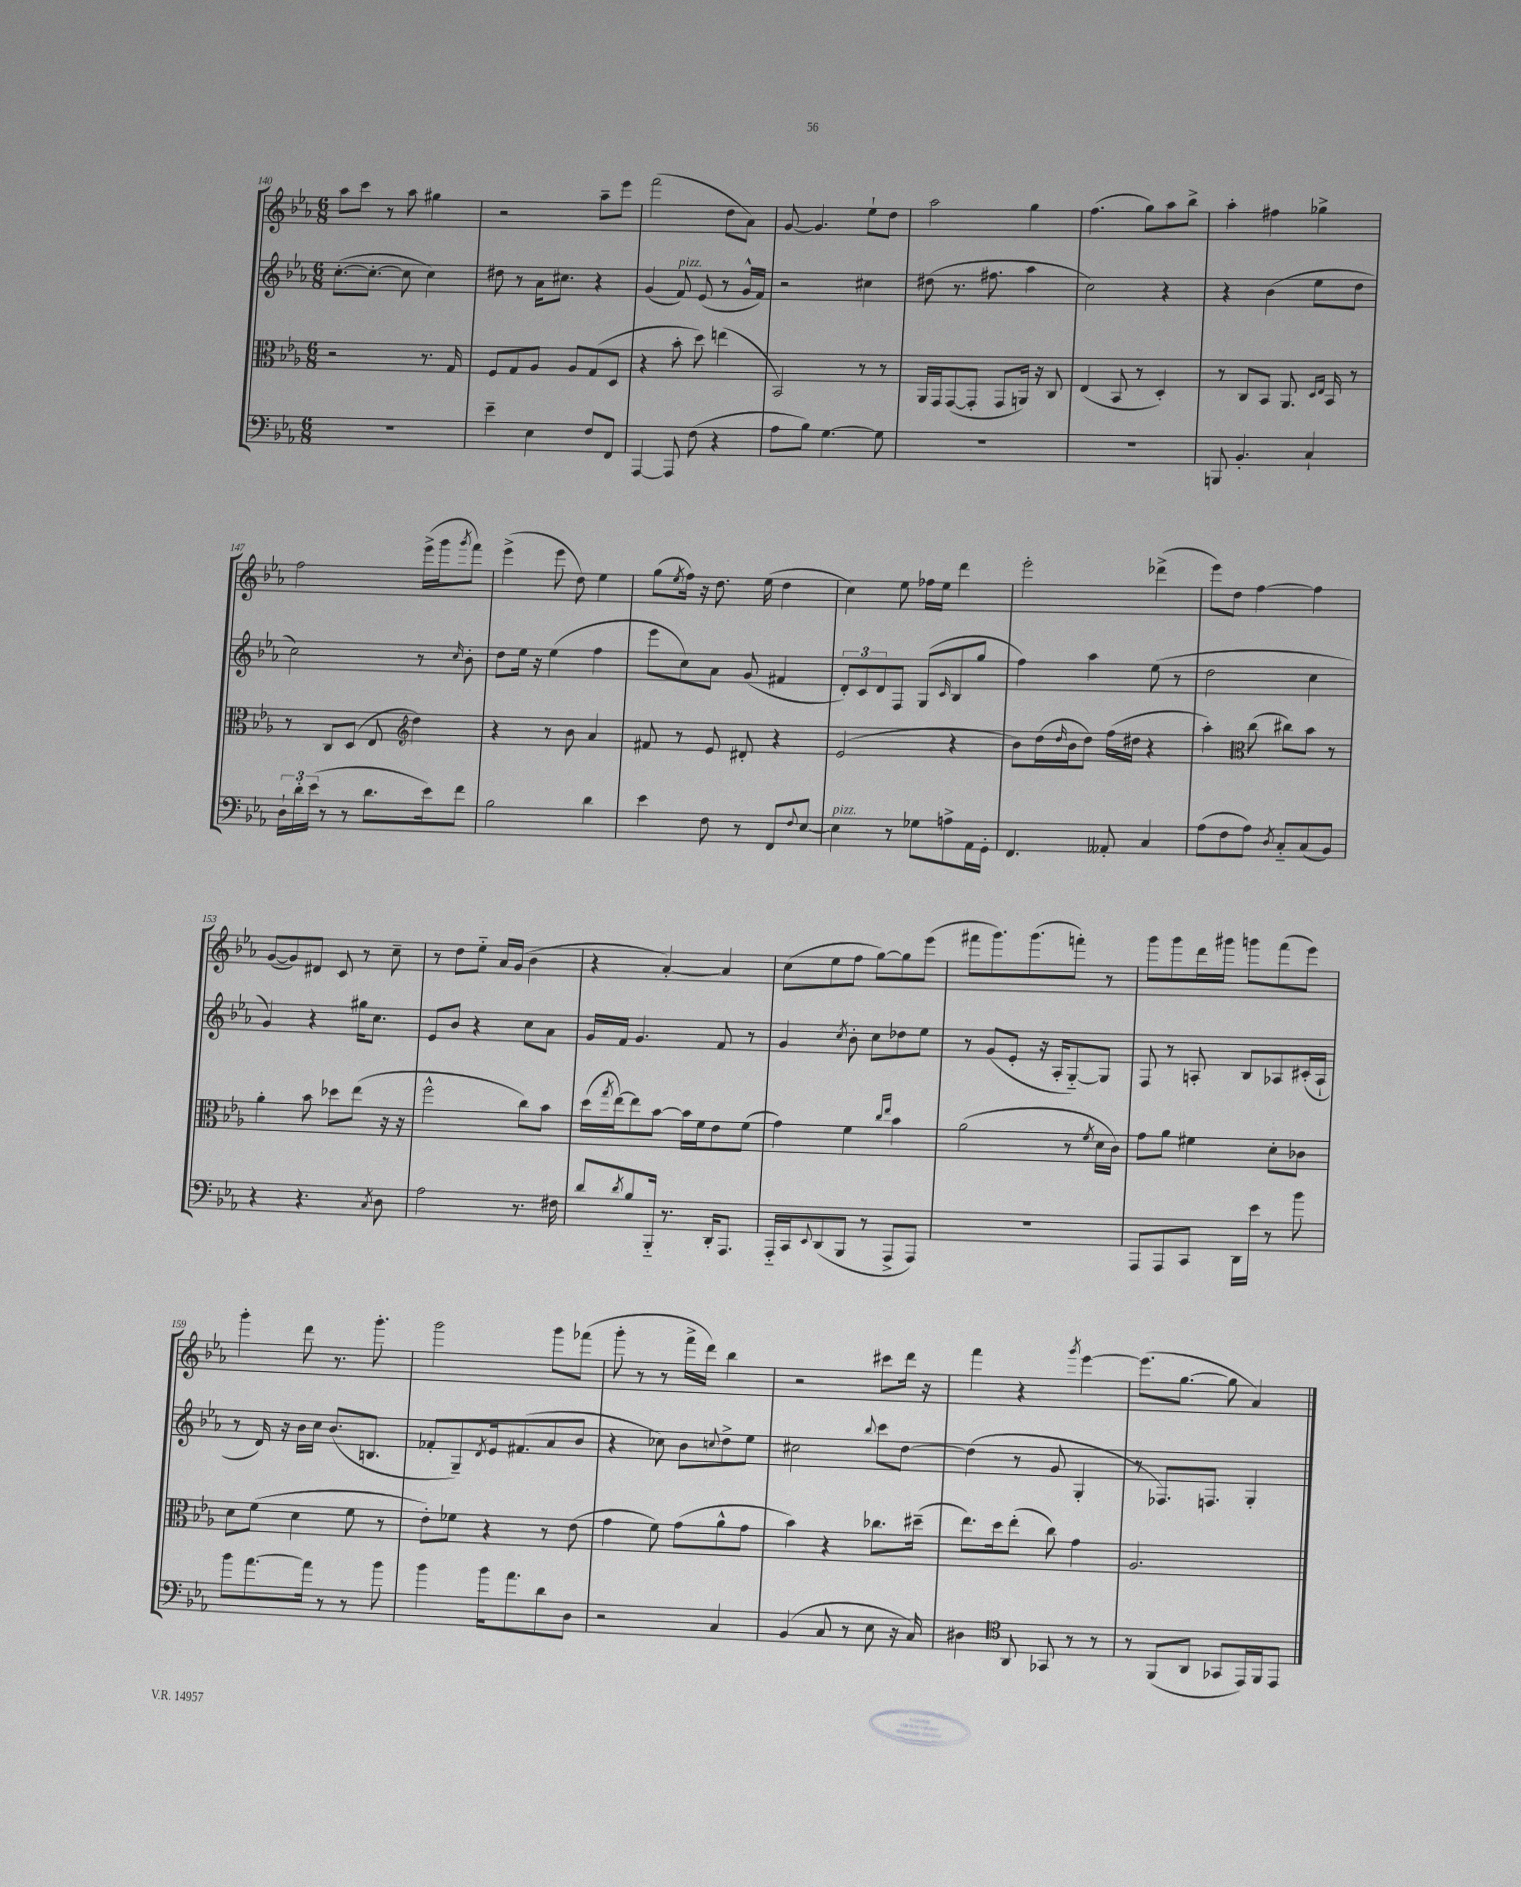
<<
\new StaffGroup <<
\new Staff = "s0" {
    \clef treble \key ees \major \numericTimeSignature \time 6/8
    aes''8 c'''8 r8 aes''8 gis''4 |
    r2 aes''8-- ees'''8 |
    f'''2( d''8 aes'8) |
    g'8~ g'4. ees''8-! d''8 |
    aes''2 g''4 |
    f''4.( g''8) aes''8 bes''8-> |
    aes''4-. fis''4 ges''4-> |
    f''2 ees'''16->( g'''16 \acciaccatura { g'''8 } f'''8) |
    ees'''4->( ees'''8 d''8) ees''4 |
    g''8( \acciaccatura { ees''8 } f''16) r16 d''8. ees''16( d''4 |
    c''4) ees''8 fes''16 ees''16 d'''4 |
    ees'''2-. des'''4->( |
    ees'''8) d''8 f''4~ f''4 |
    g'8~( g'8) dis'8 c'8 r8 c''8-- |
    r8 d''8 ees''8-_ aes'16 g'16( bes'4 |
    r4 aes'4~-.) aes'4 |
    c''8( ees''8 f''8 g''8~) g''8 ees'''8( |
    fis'''8 g'''8.) g'''8.( f'''8-.) r8 |
    g'''8 g'''8 d'''16 gis'''16 g'''8 f'''8( ees'''8) |
    g'''4-. d'''8 r8. g'''8.-. |
    g'''2 g'''8 fes'''8( |
    g'''8-. r8 r8 f'''16-> d'''16) bes''4 |
    r2 cis'''8 d'''16 r16 |
    f'''4 r4 \acciaccatura { g'''8 } ees'''4~ |
    ees'''8.( g''8.~ g''8 aes'4) \bar "|." |
}
\new Staff = "s1" {
    \clef treble \key ees \major \numericTimeSignature \time 6/8
    c''8.~-.( c''8.~-. c''8 c''4) |
    dis''8 r8 aes'16 cis''8. r4 |
    g'4( f'8^\markup { \italic "pizz." }) ees'8( r8 g'16-^ f'16) |
    r2 cis''4 |
    dis''8( r8. fis''8. aes''4 |
    c''2) r4 |
    r4 bes'4( ees''8 d''8 |
    c''2) r8 \grace { c''16 } bes'8-. |
    d''8 ees''16 r16 ees''4( f''4 |
    ees'''8 c''8) aes'8 g'8( fis'4 |
    \tuplet 3/2 { d'8-.) c'8 d'8 } f8 g8( \grace { c'16 } bes8 g''8 |
    f''4) aes''4 ees''8( r8 |
    d''2 c''4 |
    g'4) r4 gis''16 c''8. |
    ees'8 bes'8 r4 c''8 aes'8 |
    g'16 f'16 g'4. f'8 r8 |
    g'4 \acciaccatura { c''8 } bes'8-. c''8 des''8 ees''8 |
    r8 g'8( ees'8-. r16 aes16-. g8~-_) g8 |
    f8 r8 a8-. bes8 aes8 cis'16-.( aes16-! |
    r8 d'16) r16 bes'16 c''16 bes'8.( b8. |
    fes'8-. g8--) \acciaccatura { d'8 } ees'16 fis'8.( aes'8 bes'8 |
    r4 ces''8) bes'8 \appoggiatura { c''8 } d''8-> ees''8 |
    cis''2 \appoggiatura { bes''8 } c'''8 d''8~ |
    d''4( r8 g'8 g4-. |
    r8 fes8.) f8. g4-. \bar "|." |
}
\new Staff = "s2" {
    \clef alto \key ees \major \numericTimeSignature \time 6/8
    r2 r8. g16 |
    f8 g8 aes8 aes8 g8( d8 |
    r4 bes'8-. d''8) e''4( |
    bes,2) r8 r8 |
    aes,16 g,16 g,8~( g,8-. g,8 a,16) r16 c8 |
    ees4( bes,8 r8 d4-.) |
    r8 c8 bes,8 aes,8. \grace { d16 ees16 } bes,16 r8 |
    r8 c8 d8( ees8 \clef treble d''4) |
    r4 r8 bes'8 aes'4 |
    fis'8 r8 ees'8 dis'8-. r4 |
    ees'2( r4 |
    bes'8) d''16( \grace { d''16 } bes'16 d''8) f''16( dis''16 r4 |
    aes''4-.) \clef alto c''8( cis''8) bes'8 r8 |
    aes'4-. bes'8 des''8 ees''8( r16 r16 |
    f''2-^ c''8) bes'8 |
    d''16( \acciaccatura { g''8 } ees''16~) ees''8 bes'8~ bes'16 f'16 ees'8 f'8( |
    g'4) f'4 \grace { c''16 ees''16 } bes'4 |
    aes'2( r8 \acciaccatura { f'8 } d'16 c'16) |
    g'8 aes'8 fis'4 d'8-. ces'8 |
    d'8 f'8( d'4 f'8 r8 |
    ees'8-.) fes'8 r4 r8 ees'8( |
    g'4 f'8) g'8( aes'8-^ g'8 |
    bes'4) r4 ces''8. dis''16--( |
    ees''8.) d''16 ees''8-.( c''8) g'4 |
    aes2. \bar "|." |
}
\new Staff = "s3" {
    \clef bass \key ees \major \numericTimeSignature \time 6/8
    R2. |
    ees'4-- ees4 f8 f,8 |
    aes,,4~ aes,,8 f8( r4 |
    aes8 bes8) g4.~ g8 |
    R2. |
    R2. |
    b,,8 bes,4.-. c4-! |
    \tuplet 3/2 { d16-! d'16-. ees'16( } r8 r8 d'8. ees'16) f'8 |
    bes2 d'4 |
    ees'4 f8 r8 f,8 \appoggiatura { f8 } ees8~ |
    ees4^\markup { \italic "pizz." } r8 ges8 a8-> aes,16 g,16-. |
    f,4. aeses,8-. c4 |
    aes8( f8 aes8) \acciaccatura { d8 } c8-_ c8( bes,8) |
    r4 r4. \acciaccatura { c8 } d8 |
    aes2 r8. fis16 |
    d'8 \acciaccatura { d'8 } bes8 bes,,16-_ r8. d,16-. aes,,8. |
    aes,,16-_ c,16 \appoggiatura { ees,8 } d,8( bes,,8 r8 aes,,8-> aes,,8) |
    R2. |
    aes,,8 aes,,8 c,8 d,16 ees'16 r8 bes'8 |
    bes'8 aes'8.~ aes'16 r8 r8 bes'8 |
    bes'4 bes'16 aes'8. d'8 d8 |
    r2 c4 |
    bes,4( c8 r8 ees8 r16 c16) |
    dis4 \clef tenor aes,8 ges,8 r8 r8 |
    r8 f,8( aes,8 ges,8 ees,16) f,16 ees,8 \bar "|." |
}
>>
>>
\layout { \context { \Score currentBarNumber = #140 } }
